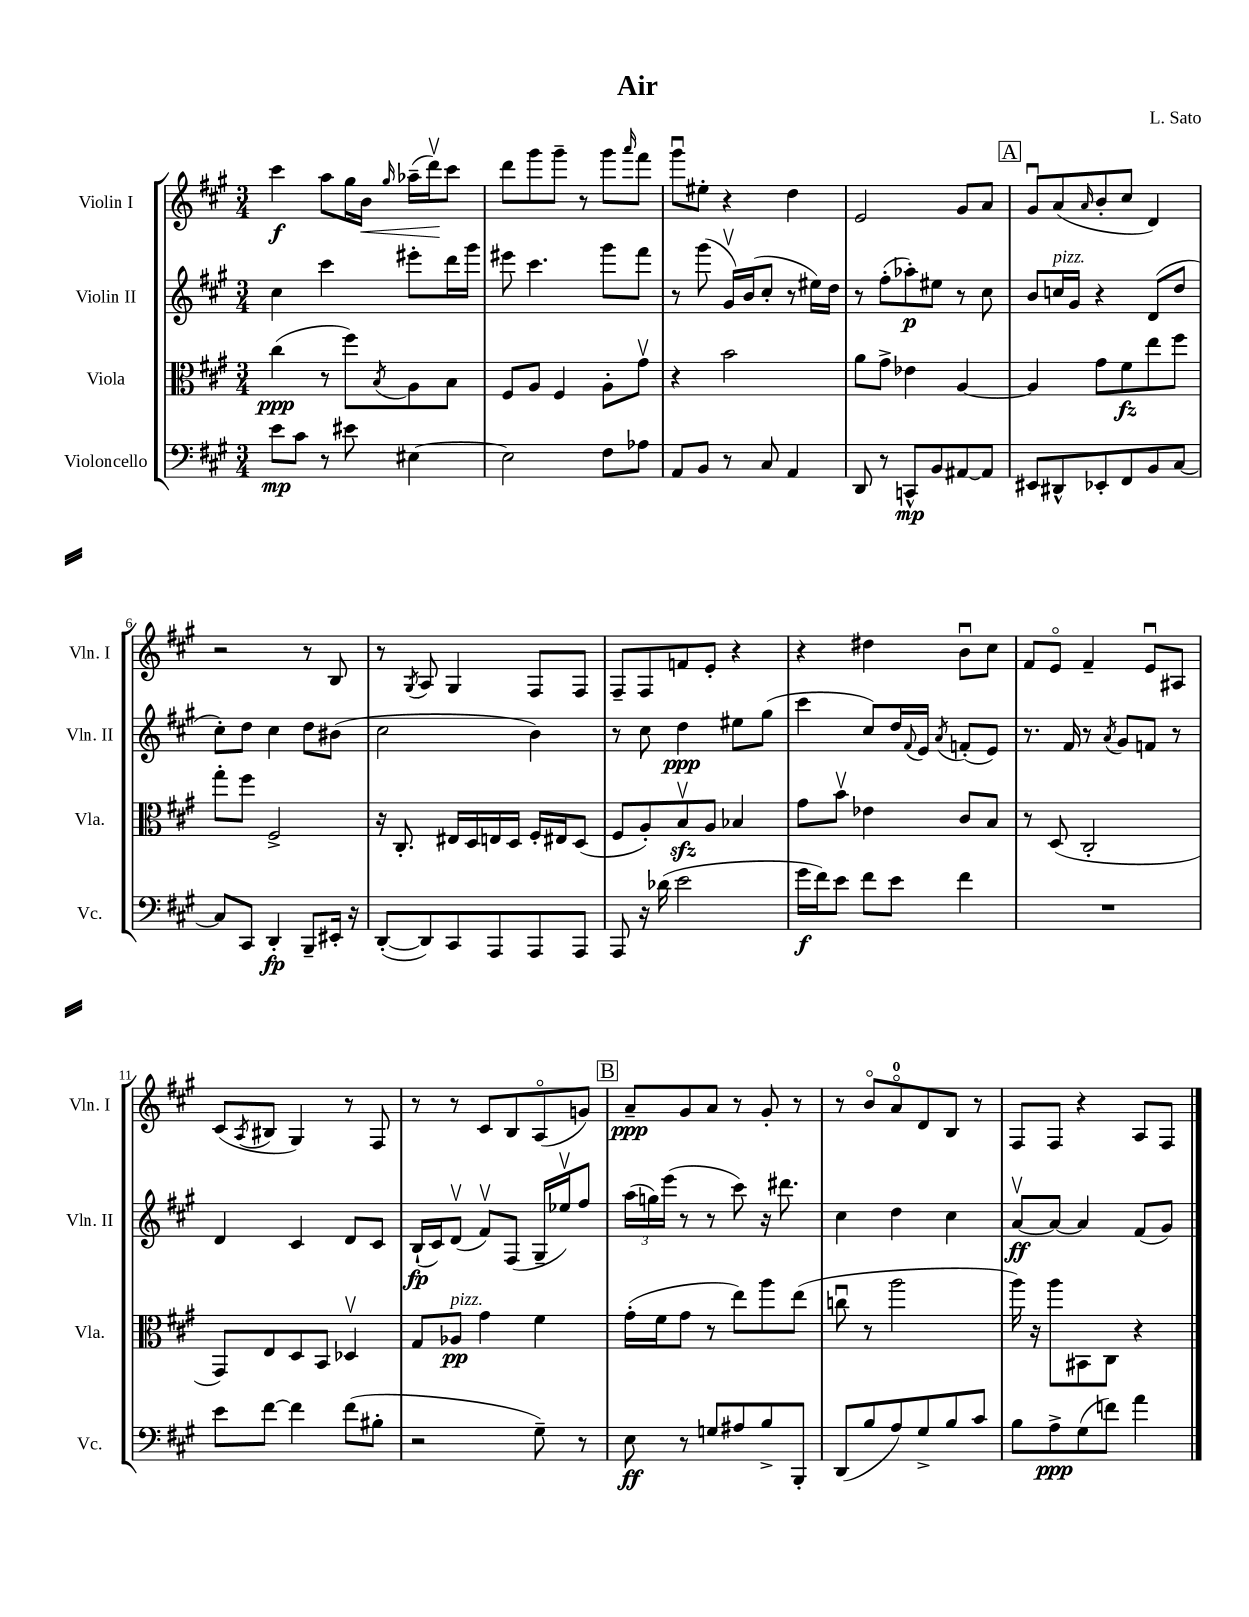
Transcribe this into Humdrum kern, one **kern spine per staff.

**kern	**dynam	**kern	**dynam	**kern	**dynam	**kern	**dynam
*part4	*part4	*part3	*part3	*part2	*part2	*part1	*part1
*staff4	*staff4	*staff3	*staff3	*staff2	*staff2	*staff1	*staff1
*I"Violoncello	*	*I"Viola	*	*I"Violin II	*	*I"Violin I	*
*I'Vc.	*	*I'Vla.	*	*I'Vln. II	*	*I'Vln. I	*
*clefF4	*	*clefC3	*	*clefG2	*	*clefG2	*
*k[f#c#g#]	*	*k[f#c#g#]	*	*k[f#c#g#]	*	*k[f#c#g#]	*
*M3/4	*	*M3/4	*	*M3/4	*	*M3/4	*
=1	=1	=1	=1	=1	=1	=1	=1
8e\L	mp	(4cc#\	ppp	4cc#\	.	4ccc#\	f
8c#\J	.	.	.	.	.	.	.
8r	.	8r	.	4ccc#\	.	8aa\L	.
8e#X\	.	8ff#\L)	.	.	.	16gg#\L	.
!	!	!	!	!	!	!	!LO:HP:b
.	.	.	.	.	.	16b\JJ	<
.	.	8qB/	.	.	.	16qqgg#/	.
[4E#X\	.	8A\	.	8eee#X'\L	.	(16aa-X~\LL	.
.	.	.	.	.	.	16dddv\J)	.
.	.	8B\J	.	16ddd\L	.	8ccc#\J	[
.	.	.	.	16ggg#\JJ	.	.	.
=2	=2	=2	=2	=2	=2	=2	=2
2E#\]	.	8F#/L	.	8eee#X\	.	8ddd\L	.
.	.	8A/J	.	4.ccc#\	.	8ggg#\	.
.	.	4F#/	.	.	.	8ggg#~\J	.
.	.	.	.	.	.	8r	.
8F#\L	.	8A'\L	.	8ggg#\L	.	8ggg#\L	.
.	.	.	.	.	.	16qqaaa/	.
8A-X\J	.	8g#v\J	.	8fff#\J	.	8fff#\J	.
=3	=3	=3	=3	=3	=3	=3	=3
8AA/L	.	4r	.	8r	.	8ggg#u\L	.
8BB/J	.	.	.	(8ggg#\	.	8ee#X'\J	.
8r	.	2b\	.	16g#v/LL)	.	4r	.
.	.	.	.	(16b/J	.	.	.
8C#/	.	.	.	8cc#'/J	.	.	.
4AA/	.	.	.	8r	.	4dd\	.
.	.	.	.	16ee#X\LL)	.	.	.
.	.	.	.	16dd\JJ	.	.	.
=4	=4	=4	=4	=4	=4	=4	=4
8DD/	.	8a\L	.	8r	.	2e/	.
8r	.	8g#^\J	.	(8ff#'\L	.	.	.
8CCn^^/L	mp	4e-X\	.	8aa-X'\)	p	.	.
8BB/	.	.	.	8ee#X\J	.	.	.
[8AA#X/	.	[4A/	.	8r	.	8g#/L	.
8AA#/J]	.	.	.	8cc#\	.	8a/J	.
!!LO:REH:place=s1:t=A
=5	=5	=5	=5	=5	=5	=5	=5
8EE#X/L	.	4A/]	.	8b/L	.	8g#u/L	.
!	!	!	!	!LO:TX:a:i:t=pizz.	!	!	!
8DD#X^^/	.	.	.	16ccn/L	.	(8a/	.
.	.	.	.	16g#/JJ	.	.	.
.	.	.	.	.	.	16qqa/	.
8EE-X'/	.	8g#\L	.	4r	.	8b'/	.
8FF#/	.	8f#\	fz	.	.	8cc#/J	.
8BB/	.	8ee\	.	(8d/L	.	4d/)	.
[8C#/J	.	8ff#\J	.	8dd/J	.	.	.
!!LO:LB:g=z
=6	=6	=6	=6	=6	=6	=6	=6
8C#/L]	.	8gg#'\L	.	8cc#'\L)	.	2r	.
8CC#/J	.	8ff#\J	.	8dd\J	.	.	.
4DD'/	fp	2F#^/	.	4cc#\	.	.	.
8BBB~/L	.	.	.	8dd\L	.	8r	.
16EE#X'/Jk	.	.	.	(8b#X\J	.	8B/	.
16r	.	.	.	.	.	.	.
=7	=7	=7	=7	=7	=7	=7	=7
([8DD'/L	.	16r	.	2cc#\	.	8r	.
.	.	8.C#'/	.	.	.	.	.
.	.	.	.	.	.	8qG#/	.
8DD/])	.	.	.	.	.	8A/	.
8CC#/	.	16E#X/LL	.	.	.	4G#/	.
.	.	16D/	.	.	.	.	.
8AAA/	.	16En/	.	.	.	.	.
.	.	16D/JJ	.	.	.	.	.
8AAA/	.	16F#'/LL	.	4b\)	.	8F#/L	.
.	.	16E#X/J	.	.	.	.	.
8AAA/J	.	(8D/J	.	.	.	8F#/J	.
=8	=8	=8	=8	=8	=8	=8	=8
8AAA/	.	8F#/L	.	8r	.	8F#~/L	.
16r	.	8A'/)	.	8cc#\	.	8F#/	.
(16d-X\	.	.	.	.	.	.	.
2e\	.	8Bzzv/	.	4dd\	ppp	8fn/	.
.	.	8A/J	.	.	.	8e'/J	.
.	.	4B-X/	.	8ee#X\L	.	4r	.
.	.	.	.	(8gg#\J	.	.	.
=9	=9	=9	=9	=9	=9	=9	=9
16g#\LL	f	8g#\L	.	4ccc#\	.	4r	.
16f#\J)	.	.	.	.	.	.	.
8e\J	.	8bv\J	.	.	.	.	.
8f#\L	.	4e-X\	.	8cc#/L)	.	4dd#X\	.
8e\J	.	.	.	16dd/L	.	.	.
.	.	.	.	8qqf#/	.	.	.
.	.	.	.	16e/JJ	.	.	.
.	.	.	.	8qa/	.	.	.
4f#\	.	8c#/L	.	(8fn'/L	.	8bu\L	.
.	.	8B/J	.	8e/J)	.	8cc#\J	.
=10	=10	=10	=10	=10	=10	=10	=10
2.r	.	8r	.	8.r	.	8f#/L	.
.	.	(8D/	.	.	.	8e/J	.
.	.	.	.	16f#/	.	.	.
.	.	2C#'/	.	8r	.	4f#~/	.
.	.	.	.	8qa/	.	.	.
.	.	.	.	8g#/L	.	.	.
.	.	.	.	8fn/J	.	8eu/L	.
.	.	.	.	8r	.	8A#X/J	.
!!LO:LB:g=z
=11	=11	=11	=11	=11	=11	=11	=11
8e\L	.	8GG#/L)	.	4d/	.	(8c#/L	.
.	.	.	.	.	.	8qA/	.
[8f#\J	.	8E/	.	.	.	8B#X/J	.
4f#\]	.	8D/	.	4c#/	.	4G#/)	.
.	.	8BB/J	.	.	.	.	.
(8f#\L	.	4D-Xv/	.	8d/L	.	8r	.
8B#X'\J	.	.	.	8c#/J	.	8F#/	.
=12	=12	=12	=12	=12	=12	=12	=12
2r	.	8G#/L	.	(16B`/LL	fp	8r	.
.	.	.	.	16c#/J)	.	.	.
!	!	!LO:TX:a:i:t=pizz.	!	!	!	!	!
.	.	8A-X/J	pp	(8dv/J	.	8r	.
.	.	4g#\	.	8f#v/L)	.	8c#/L	.
.	.	.	.	(8F#/J	.	8B/	.
8G#~\)	.	4f#\	.	16G#~/LL	.	(8A/	.
.	.	.	.	16ee-Xv/J)	.	.	.
8r	.	.	.	8ff#/J	.	8gn/J)	.
!!LO:REH:place=s1:t=B
=13	=13	=13	=13	=13	=13	=13	=13
8E\	ff	(16g#'\LL	.	(24aa\LL	.	8a~/L	ppp
.	.	.	.	24ggn\)	.	.	.
.	.	16f#\J	.	.	.	.	.
.	.	.	.	(24eee\JJ	.	.	.
8r	.	8g#\J	.	8r	.	8g#/	.
8Gn/L	.	8r	.	8r	.	8a/J	.
8A#X/	.	8ee\L)	.	8ccc#\)	.	8r	.
8B^/	.	8aa\	.	16r	.	8g#'/	.
.	.	.	.	8.ddd#X\	.	.	.
8BBB'/J	.	(8ee\J	.	.	.	8r	.
=14	=14	=14	=14	=14	=14	=14	=14
(8DD/L	.	8ccnu\	.	4cc#\	.	8r	.
8B/	.	8r	.	.	.	8b/L	.
8A/)	.	2aa\	.	4dd\	.	8a/	.
8G#^/	.	.	.	.	.	8d/	.
8B/	.	.	.	4cc#\	.	8B/J	.
8c#/J	.	.	.	.	.	8r	.
=15	=15	=15	=15	=15	=15	=15	=15
8B\L	.	16aa\)	.	[8av/L	ff	8F#/L	.
.	.	16r	.	.	.	.	.
8A^\	ppp	8aa\L	.	8a/J_	.	8F#/J	.
(8G#\	.	8BB#X\	.	4a/]	.	4r	.
8fn\J)	.	8C#\J	.	.	.	.	.
4a\	.	4r	.	(8f#/L	.	8A/L	.
.	.	.	.	8g#/J)	.	8F#/J	.
==	==	==	==	==	==	==	==
*-	*-	*-	*-	*-	*-	*-	*-
